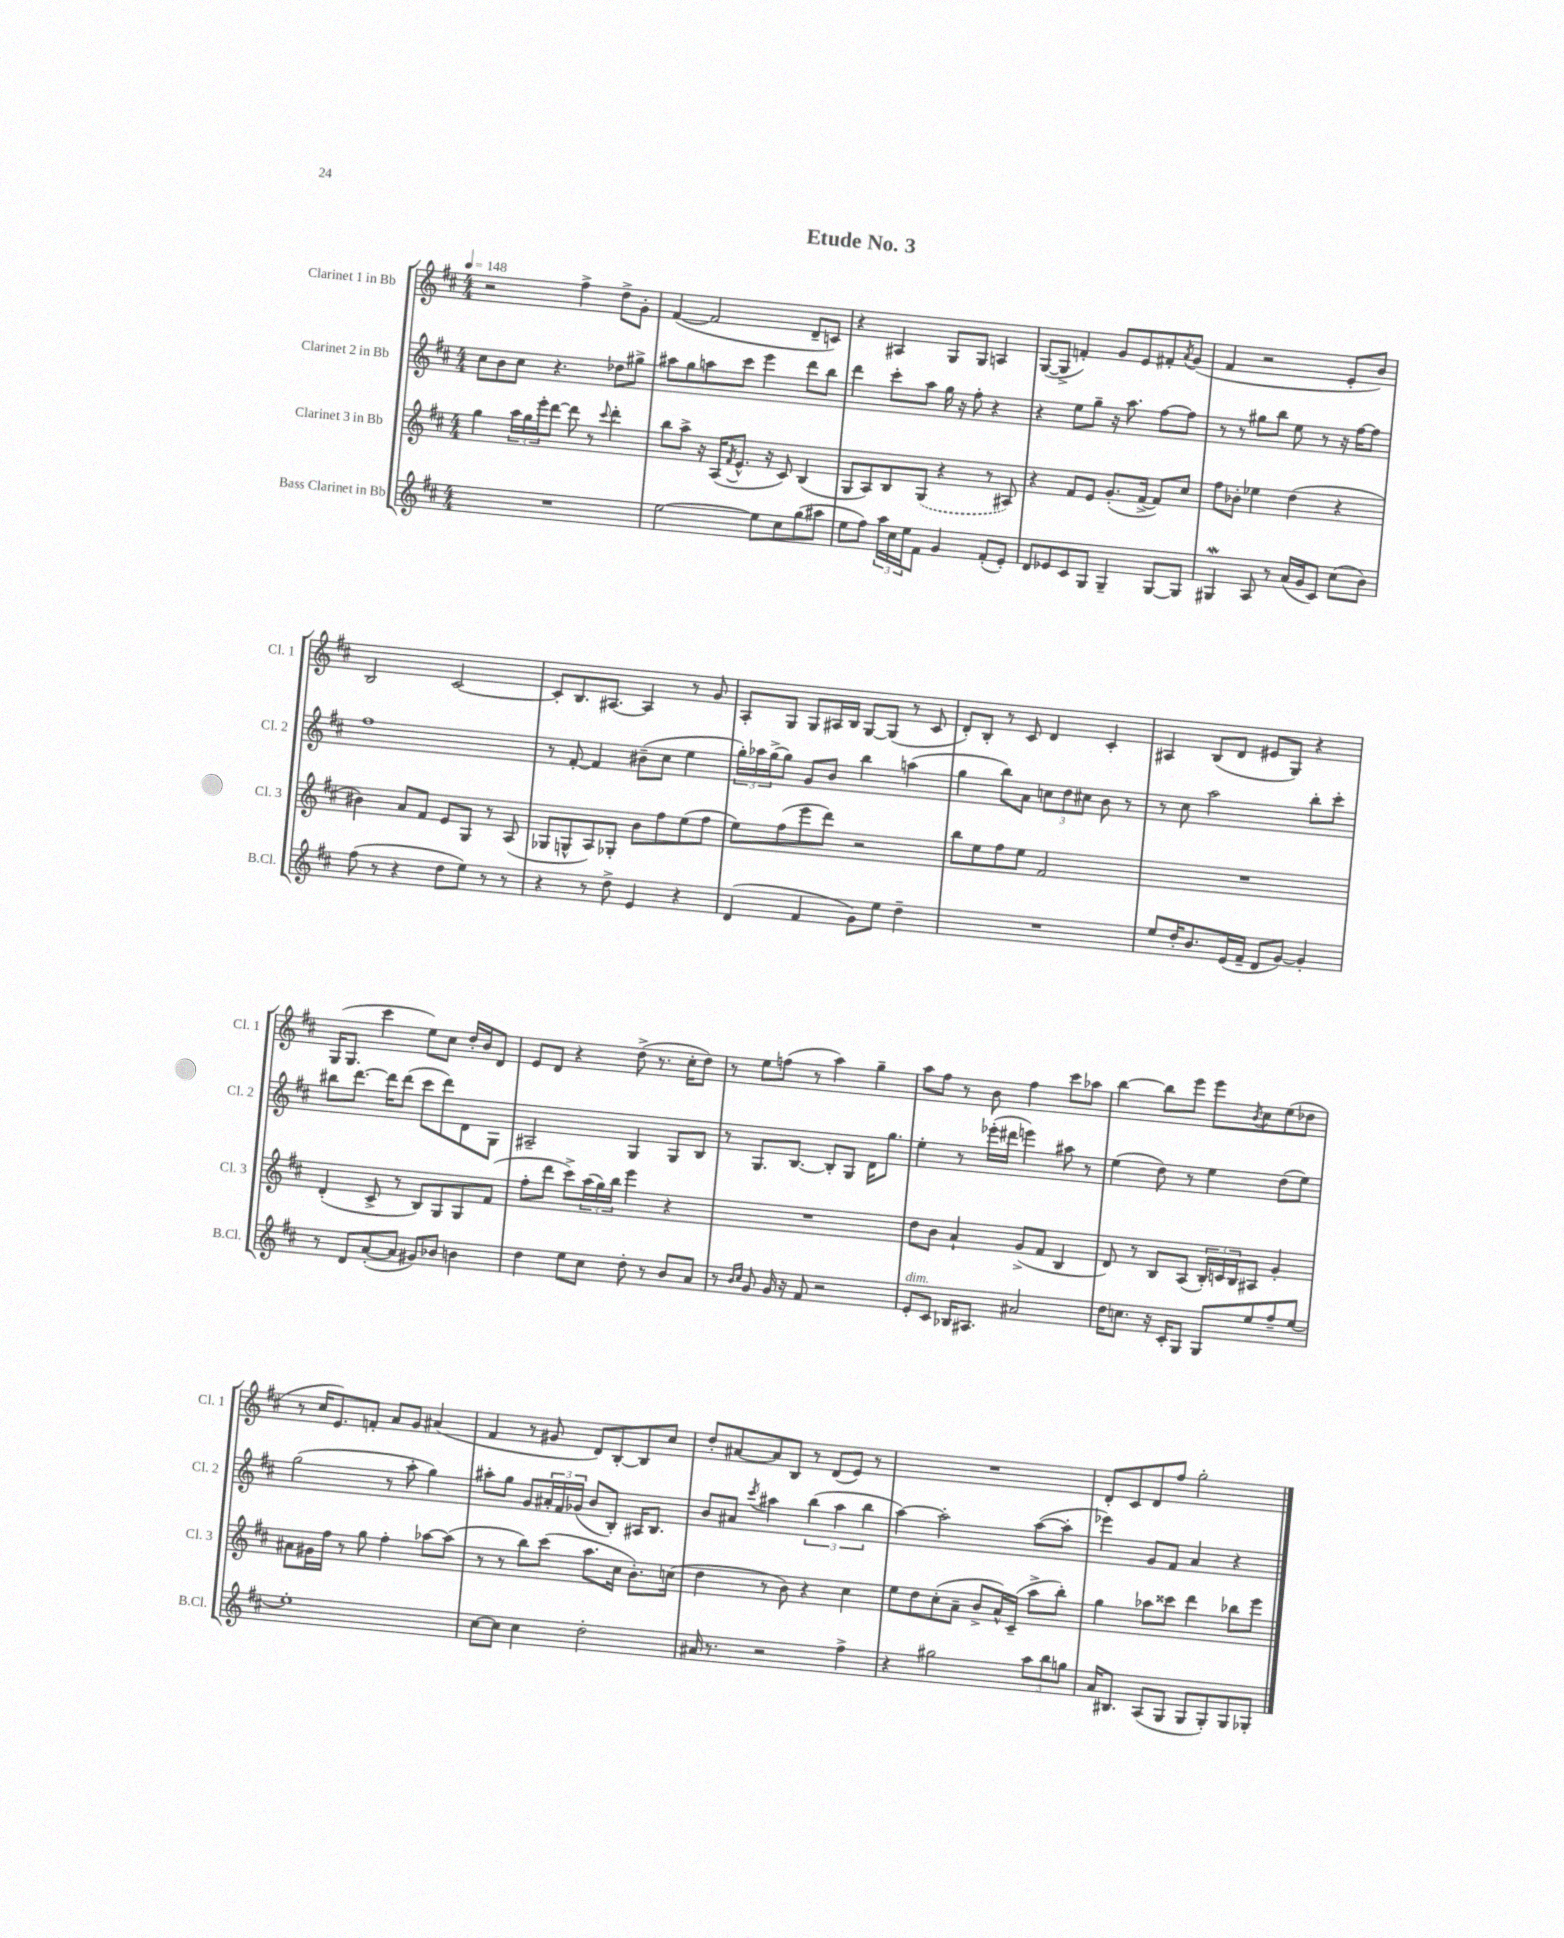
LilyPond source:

\header { title = "Etude No. 3" }
<<
\new StaffGroup <<
\new Staff = "s0" \with { instrumentName = "Clarinet 1 in Bb" shortInstrumentName = "Cl. 1" } {
    \clef treble \key d \major \numericTimeSignature \time 4/4 \tempo 4 = 148
    r2 fis''4-> d''8-> g'8-. |
    fis'4~( fis'2 d'8-- c'8) |
    r4 ais4 g8 g8 a4 |
    g8~( g8-> f'4-.) g'8 e'8 fis'8-. \acciaccatura { a'8 } g'8( |
    fis'4 r2 e'8-. b'8) |
    b2 cis'2~ |
    cis'8-. b8. ais8.~ ais4 r8 g'8 |
    a8-. g8 g8 ais16 b16 g8~ g8( r8 cis'8 |
    d'8-.) b8-. r8 cis'8 d'4 cis'4-. |
    ais4 b8( d'8 eis'8 g8) r4 |
    g16( g8. cis'''4 e''8) cis''8 d''16-. b'16 d'8 |
    e'8 d'8 r4 d''8->( r8. cis''16-. d''8) |
    r8 e''8 f''8( r8 a''4) g''4-- |
    a''8 fis''8 r8 b'8 fis''4 cis'''8 aes''8 |
    b''4~ b''8 e'''8 e'''8 \acciaccatura { b'8 } cis''8 e''8( des''8 |
    r8 cis''16 e'8.) f'8-. a'8 g'8 ais'4( |
    fis'4 r8 gis'8 d'8) b8~-. b8 cis''8 |
    d''8-. ais'8~ ais'8 b8 r8 d'8( e'8) r8 |
    R1 |
    d'8-. cis'8 d'8 fis''8 g''2-. \bar "|." |
}
\new Staff = "s1" \with { instrumentName = "Clarinet 2 in Bb" shortInstrumentName = "Cl. 2" } {
    \clef treble \key d \major \numericTimeSignature \time 4/4
    cis''8 b'8 cis''8 r4. des''8 gis''8-> |
    ais''8 g''8 a''8 cis'''8 e'''4 d'''8 b''8 |
    d'''4 cis'''8-. a''8 g''16 r16 fis''8-. r4 |
    r4 e''8 g''8-- r16 a''8. fis''8~ fis''8 |
    r8 r8 gis''8 b''8 e''8 r8 r16 fis''16~ fis''8 |
    fis''1 |
    r8 fis'8~-. fis'4 bis'8--( cis''8 e''4 |
    \tuplet 3/2 { g''16-.) aes''16 g''16->( } g''8) g'8 b'8 b''4 a''4( |
    g''4 b''8) a'8 \tuplet 3/2 { c''8 d''8 cis''8 } b'8 r8 |
    r8 cis''8 a''2 b''8-. cis'''8-. |
    bis''8 d'''8.~ d'''16 d'''8( cis'''8 d'''8) d'8 g8 |
    ais2-- g4 g8 b8 |
    r8 g8. b8.~ b8-. g8 d'16 g''8. |
    e''4-. r8 ees'''16-.( dis'''16 e'''4) ais''8 r8 |
    e''4( d''8) r8 e''4 d''8( e''8) |
    g''2( r8 a''8-. g''4) |
    ais''8-. g''8 g'8 \tuplet 3/2 { ais'16-. fis'16 ges'16( } b'8 b8-.) ais16 b8. |
    b'8 ais'8 \acciaccatura { cis'''8 } ais''4 \tuplet 3/2 { b''4( ais''4 b''4 } |
    a''4~) a''2-. a''8~( a''8-. |
    ees'''4) g'8 fis'8 a'4 r4 \bar "|." |
}
\new Staff = "s2" \with { instrumentName = "Clarinet 3 in Bb" shortInstrumentName = "Cl. 3" } {
    \clef treble \key d \major \numericTimeSignature \time 4/4
    g''4 \tuplet 3/2 { a''16 g''16 e'''16-. } d'''8~ d'''8 r8 \appoggiatura { cis'''8 } d'''4-. |
    b''8 a''8-> r16 a16( \acciaccatura { fis'8 } e'8.-^ r16 cis'8) b4( |
    g8 a8) b8 \once \slurDashed g8( r4 r8 ais8) |
    r4 fis'8 e'8 g'8.-.( fis'16~-> fis'8) cis''8 |
    fis''8 bes'8-. ees''4 d''4( r4 |
    bis'4) a'8 fis'8 e'8 g8 r8 a8( |
    ges8 g8-^ a8) ges8-. b'8 fis''8 e''8( fis''8 |
    e''8) fis''8( e'''8 d'''8) r2 |
    b''8 e''8 fis''8 e''8 fis'2 |
    R1 |
    d'4-.( cis'8-> r8 b8) g8 g8 fis'8( |
    fis''8-. d'''8 cis'''8->) \tuplet 3/2 { a''16( g''16) b''16 } e'''4 r4 |
    R1 |
    d''8 b'8 a'4-! g'8->( fis'8 b4 |
    d'8) r8 b8 a8( \tuplet 3/2 { b16-.) c'16 b16 } ais8 g'4-. |
    ais'8 gis'16 fis''16 r8 g''8 fis''4-. aes''8~ aes''8( |
    r8 r8 b''8) cis'''8( a''8. cis''16 b'8.-.) c''16( |
    d''4 r8 b'8) r4 cis''4 |
    e''8 d''8 cis''8-.( a'8-- b'8-> a'16-^) cis'16--( a''8-> b''8-.) |
    g''4 aes''8 cisis'''8 d'''4 bes''8 e'''8 \bar "|." |
}
\new Staff = "s3" \with { instrumentName = "Bass Clarinet in Bb" shortInstrumentName = "B.Cl." } {
    \clef treble \key d \major \numericTimeSignature \time 4/4
    R1 |
    e''2~ e''8 cis''8 g''8( ais''8 |
    e''8 fis''8) \tuplet 3/2 { a''16 cis''16 e''16 } fis'8 g'4 fis'8-.( e'8-.) |
    d'8 ees'8 cis'8 g8 g4-- g8~ g8 |
    gis4\mordent a8 r8 a'16( g'16 cis'8) cis''8( b'8) |
    fis''8( r8 r4 d''8 e''8) r8 r8 |
    r4 r8 d''8-> e'4 r4 |
    d'4( fis'4 g'8) e''8 d''4-- |
    R1 |
    e''8 d''16-. b'8. e'16( fis'16-- d'8 g'8~) g'4-. |
    r8 d'8 a'8~-.( a'8 gis'8) bes'8 b'4 |
    d''4 e''8 cis''8 d''8-. r8 b'8 a'8 |
    r8 \grace { b'16 cis''16 } g'8 g'16 r16 fis'8 r2 |
    e'8-.^\markup { \italic "dim." } cis'8 bes16 ais8. ais'2 |
    d''16 c''8. r16 cis'16-. g8 g8 e''8 fis''8-- e''8~ |
    e''1-. |
    cis''8~ cis''8 cis''4 d''2-. |
    ais'16 r8. r2 fis''4-> |
    r4 gis''2 \tuplet 3/2 { a''8 b''8 g''8 } |
    a'16 bis8. a8( g8 g8 g8-.) g8 ges8-. \bar "|." |
}
>>
>>
\layout { \context { \Score \remove "Bar_number_engraver" } }
